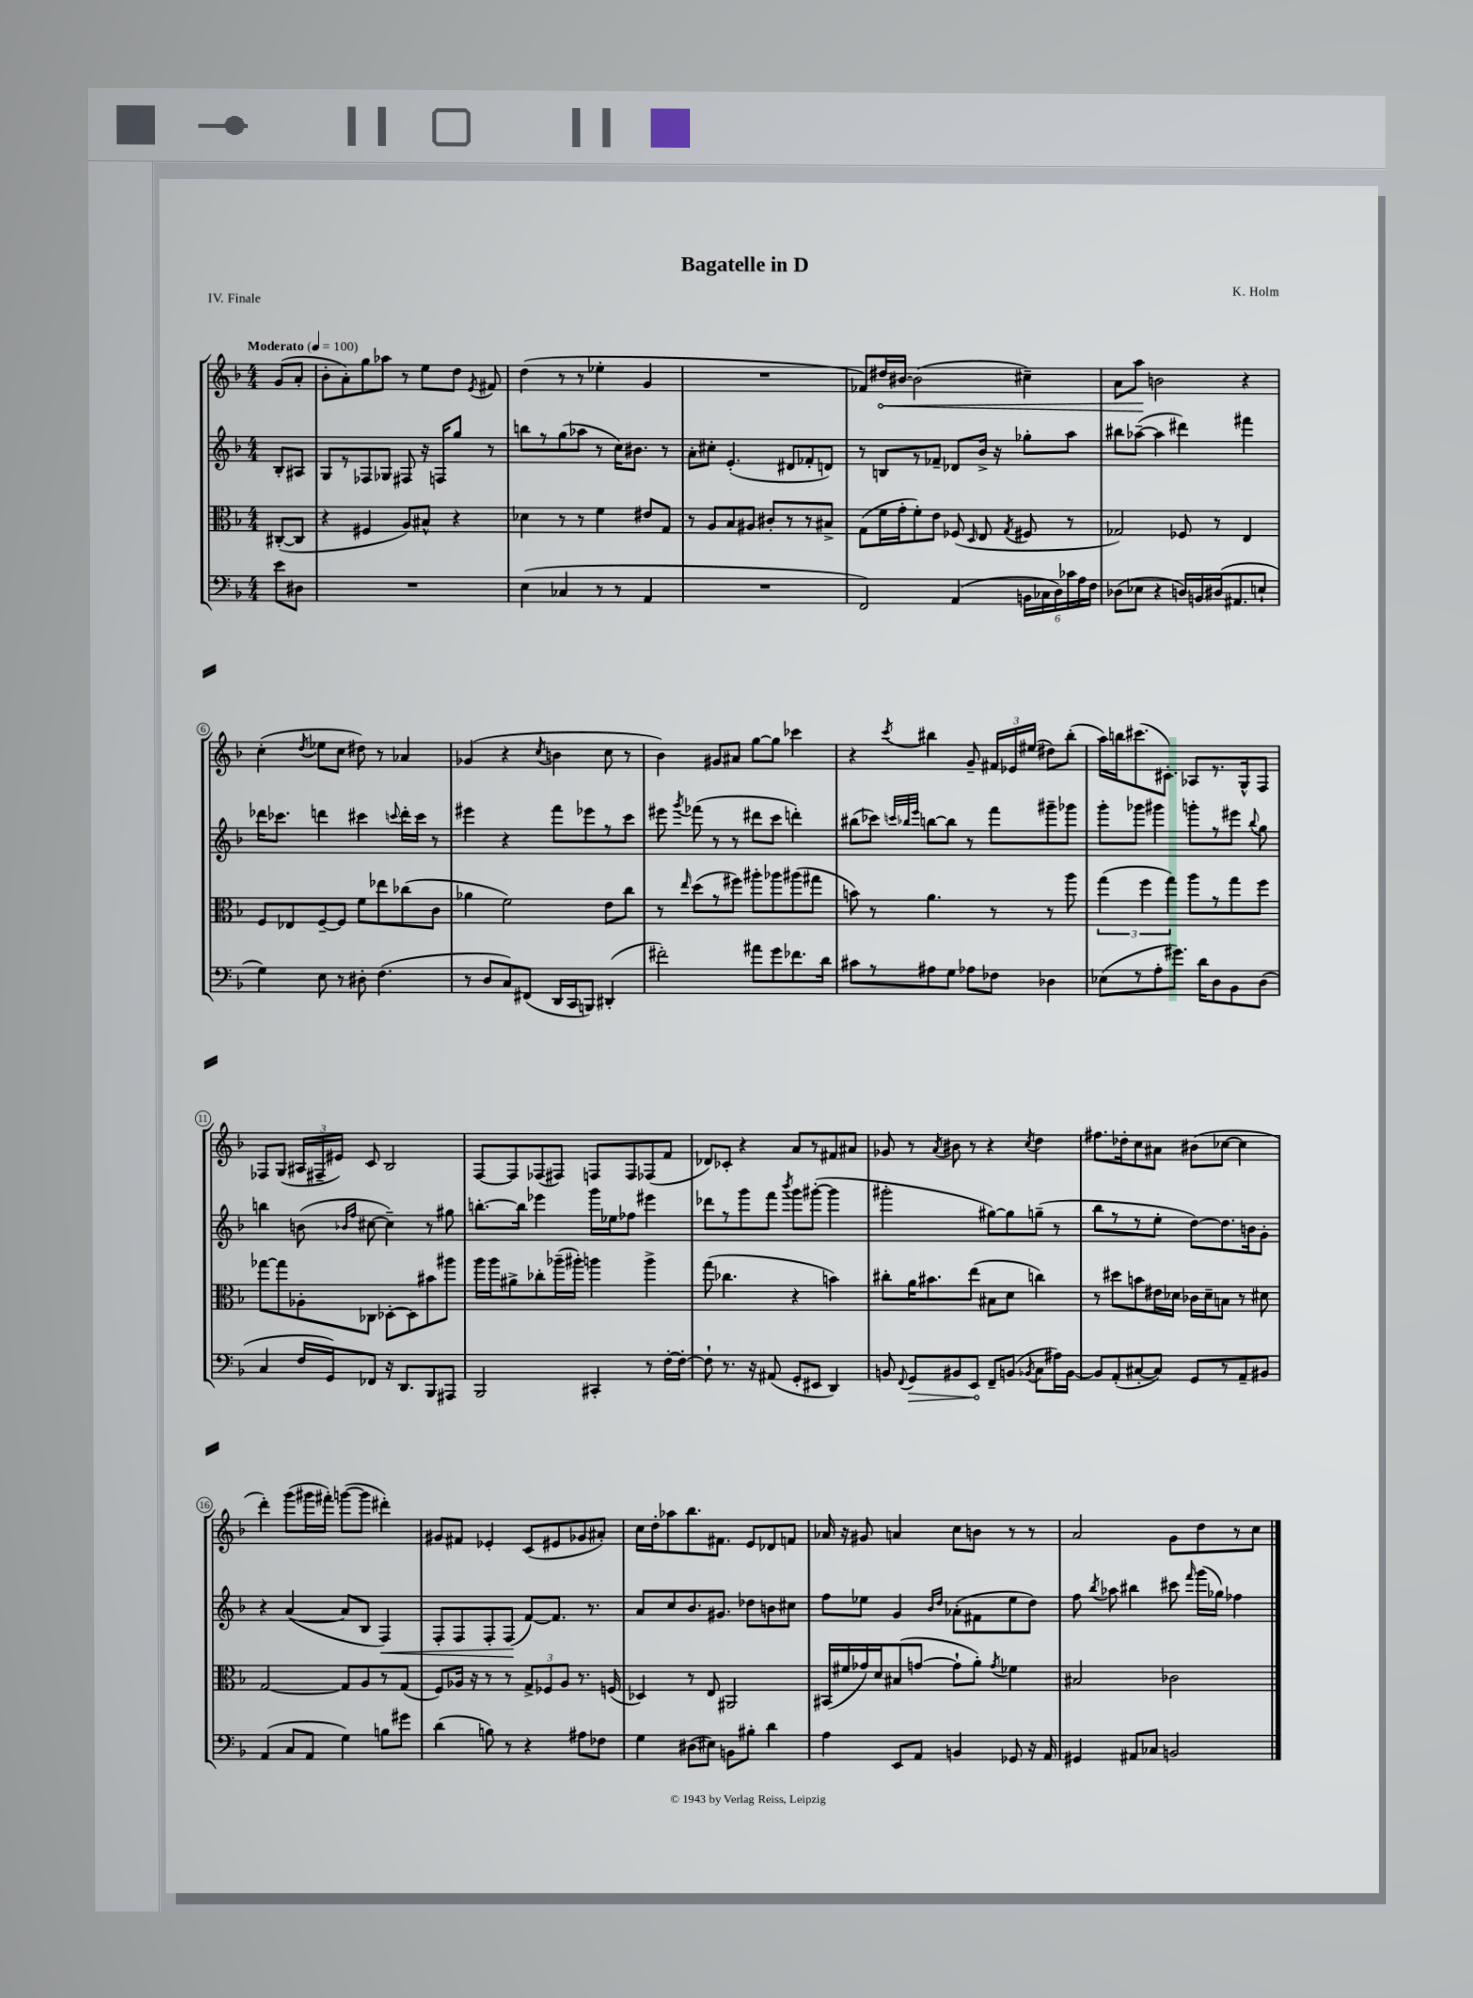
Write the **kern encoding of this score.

**kern	**kern	**kern	**kern
*staff4	*staff3	*staff2	*staff1
*clefF4	*clefC3	*clefG2	*clefG2
*k[b-]	*k[b-]	*k[b-]	*k[b-]
*M4/4	*M4/4	*M4/4	*M4/4
*MM100	*MM100	*MM100	*MM100
8e	([8C#'	8B-'	(8g
8D#	8C#]	8A#	8a'
=	=	=	=
1r	4r	8G	8b-'
.	.	8r	8a')
.	4F#	8F-	8gg
.	.	8G-	8aa-
.	8A)	8F#	8r
.	8B#^^	16r	8ee
.	.	16F	.
.	4r	8gg	8dd
.	.	.	8qe
.	.	8r	8f#
=	=	=	=
(4E	4d-	8bb	(4dd
.	.	8r	.
4C-	8r	(8gg	8r
.	8r	8aa-	8r
8r	4f	8r	4ee-'
8r	.	16cc)	.
.	.	8.b#	.
4AA	8e#	.	4g
.	8G	8r	.
=	=	=	=
1r	8r	8a'	1r
.	8A	8cc#'	.
.	8B-	(4.e'	.
.	8A#	.	.
.	8c#'	.	.
.	8r	8d#	.
.	8r	8f-'	.
.	8B#^	8d)	.
=	=	=	=
2FF)	(8G	8r	8f-)
.	16f	8B	16dd#
.	16g'	.	[16b#
.	8f')	8r	(2b#]
.	8e	8f-~	.
(4AA	(8F-	8d-	.
.	16qqD	.	.
.	8E	16b-^	.
.	.	16r	.
.	8qG	.	.
24BB	8F#	8gg-'	4cc#~)
24C-	.	.	.
24D)	.	.	.
24c-	8r	8aa	.
24A	.	.	.
24F	.	.	.
=	=	=	=
(8D-	2G-)	8bb#	8a
8E-	.	([8aa-~	8aa
4r	.	4aa-]	2b
16D)	8F-	4ddd#)	.
16BB	.	.	.
(16D#	8r	.	.
8.AA#	.	.	.
.	4E	4fff#	4r
8E`	.	.	.
=	=	=	=
4G)	8F	16ddd-	(4cc'
.	.	8.ccc-	.
.	8E-	.	.
.	.	.	8qdd
8E	[8F~	4ddd	8ee-
8r	8F]	.	8cc
8D#'	8f	4ccc#	8dd#)
(4.F	8ee-	.	8r
.	.	8qqccc	.
.	(8cc-	16ddd'	4a-
.	.	16ccc	.
.	8c	8r	.
=	=	=	=
8r	4a-	4eee#	(4g-
8D	.	.	.
8C)	2f)	4r	4r
(8FF#	.	.	.
.	.	.	8qcc
16DD	.	8fff	4b
16CC	.	.	.
8BBB)	.	8eee-	.
(4DD#'	8e	8r	8cc
.	8cc	8ccc	8r
=	=	=	=
2f#')	8r	8eee#	4b-)
.	16qqee	8qggg	.
.	(8dd	(8fff-	.
.	8r	8r	8g#
.	8ff#)	8r	8a#
8a#	8aa#'	8ddd#	[8gg
8g	8aa-	8ccc	8gg]
8.f-	(8aa#	4ddd')	4ccc-
.	8gg#	.	.
16d	.	.	.
=	=	=	=
8c#	8b)	(8bb#	4r
8r	8r	8ccc-)	.
.	.	32qqccc	.
.	.	32qqbb-	.
.	.	32qqeee	8qccc
8A#	4.a	[8bb	4bb#
8G	.	8bb]	.
8A-	.	8r	8g~
8F-	8r	8fff	24f#
.	.	.	24e-
.	.	.	(24ee#
4D-	8r	8ggg#~	8dd#)
.	8aa	8ggg-	(8bb#'
=	=	=	=
(8E-	(6gg	8ggg'	16aa)
.	.	.	16bb
8r	.	8ggg-	(8.ccc#
.	6ff	.	.
8A'	.	4ggg#	.
.	.	.	8.c#')
.	6gg)	.	.
8.g#)	.	.	.
.	8aa	8ggg'	8A-
16d	.	.	.
8D	8r	8r	8.r
8BB-	8gg	8eee#	.
.	.	.	16G^^
.	.	8qqbb-	.
(8D	8ff	8gg	8F
=	=	=	=
4C	[8gg-	4bb	8F-
.	8gg-]	.	(8G
16F	8A-'	(8b	24A#
.	.	.	24F#~
16GG)	.	.	.
.	.	.	24e#)
.	.	16qqb-	.
.	.	16qqff	.
8FF-	8C-	[8cc#	8c
16r	[8D-'	4cc#~])	2B-
8.DD	.	.	.
.	8D-]	.	.
8BBB-	8b#	8r	.
8AAA#	8aa#	8gg#	.
=	=	=	=
2BBB-	16aa	[8.bb'	[8F
.	16aa	.	.
.	8a#^	.	8F]
.	.	16bb]	.
.	8cc-'	4eee-	(8F-
.	(16aa-~	.	8F#)
.	16aa#')	.	.
4CC#'	4aa	16ggg	8F
.	.	16ee-	.
.	.	8ff-	8F
8r	4aa^	4eee#	(8F-
[16F'	.	.	8f
16F'_	.	.	.
=	=	=	=
8F`]	(8gg	8ddd-	8d-)
8.r	4.cc-	8r	8c-'
.	.	8ggg	4r
16r	.	.	.
(8AA#	.	8fff	.
.	.	8qbbb-	.
8GG'	4r	8ggg	8a
8EE#	.	([8ggg#'	8r
4DD)	4b)	4ggg#]	8f#
.	.	.	8a#
=	=	=	=
8BB	8cc#'	2ggg#'	8g-
8qqFF	.	.	.
8GG	16a	.	8r
.	8.b#	.	.
.	.	.	8qa
8BB#	.	.	8b#
8EE	(8ee	.	8r
8FF~	8B#	[8gg#)	4r
(8BB	8d	8gg#]	.
8qBB-	.	.	8qcc
8C	4cc)	(8gg~	4dd
16A#)	.	8r	.
[16BB-	.	.	.
=	=	=	=
8BB-]	8r	8bb-	8.ff#
(8AA'	8dd#	8r	.
.	.	.	16dd-'
[8C#'	8b	8r	8cc
8C#])	16e#	8ee'	8a#
.	16d-	.	.
8GG	16c-	[8dd)	(8b#
.	16d-~	.	.
8r	8B	8.dd]	[8cc-
8AA~	8r	.	4cc-]
.	.	16b	.
8BB#	8d#	8g'	.
=	=	=	=
(4AA	[2G	4r	4ddd')
8C	.	([4a	(8ggg
8AA	.	.	16ggg#
.	.	.	16fff#')
4G)	8G]	8a]	([8ggg
.	8A	8B-	8ggg]
8B	8r	4F)	4ddd#')
8g#	(8G	.	.
=	=	=	=
(4d	8F)	8F'	8g#
.	16A-	8F	8f#
.	16r	.	.
8B)	8r	8F'	4e-'
8r	8r	(8F	.
4r	12G^	[8f)	(8c
.	12F-	.	.
.	.	8.f]	8e#
.	12A-	.	.
8A#	8.r	.	8g-
.	.	8.r	.
8F-	.	.	8a#')
.	(16F	.	.
=	=	=	=
4G	4D-)	8a	16cc
.	.	.	16dd'
.	.	8cc	8aa-
(8D#	8r	8.b-	8.bb-
8E#)	8E	.	.
.	.	8.g#	8.f#
8BB	2AA#	.	.
8B#'	.	8dd-	8e
4d	.	8b	8d-
.	.	8cc#	8f
=	=	=	=
4A	(16BB#	8ff	16a-
.	16f#	.	16r
.	16g-)	8ee-	8g#
.	16d	.	.
8EE	(8B#	4g	4a
8AA	[8g	.	.
.	.	16qqb-	.
.	.	16qqdd	.
4BB	8g`]	(8a-'	8cc
.	8a')	8f#	8b
.	8qg	.	.
8GG-	4f-	8ee-	8r
16r	.	8dd)	8r
16AA	.	.	.
=	=	=	=
4GG#	2B#	8ff	2a
.	.	8qbb-	.
.	.	8aa-	.
8AA#	.	4bb#	.
8C-	.	.	.
2BB	2c-	8ccc#	8g
.	.	16qqfff	.
.	.	(16ggg	8dd
.	.	16gg-)	.
.	.	4ff-	8r
.	.	.	8cc
==	==	==	==
*-	*-	*-	*-
